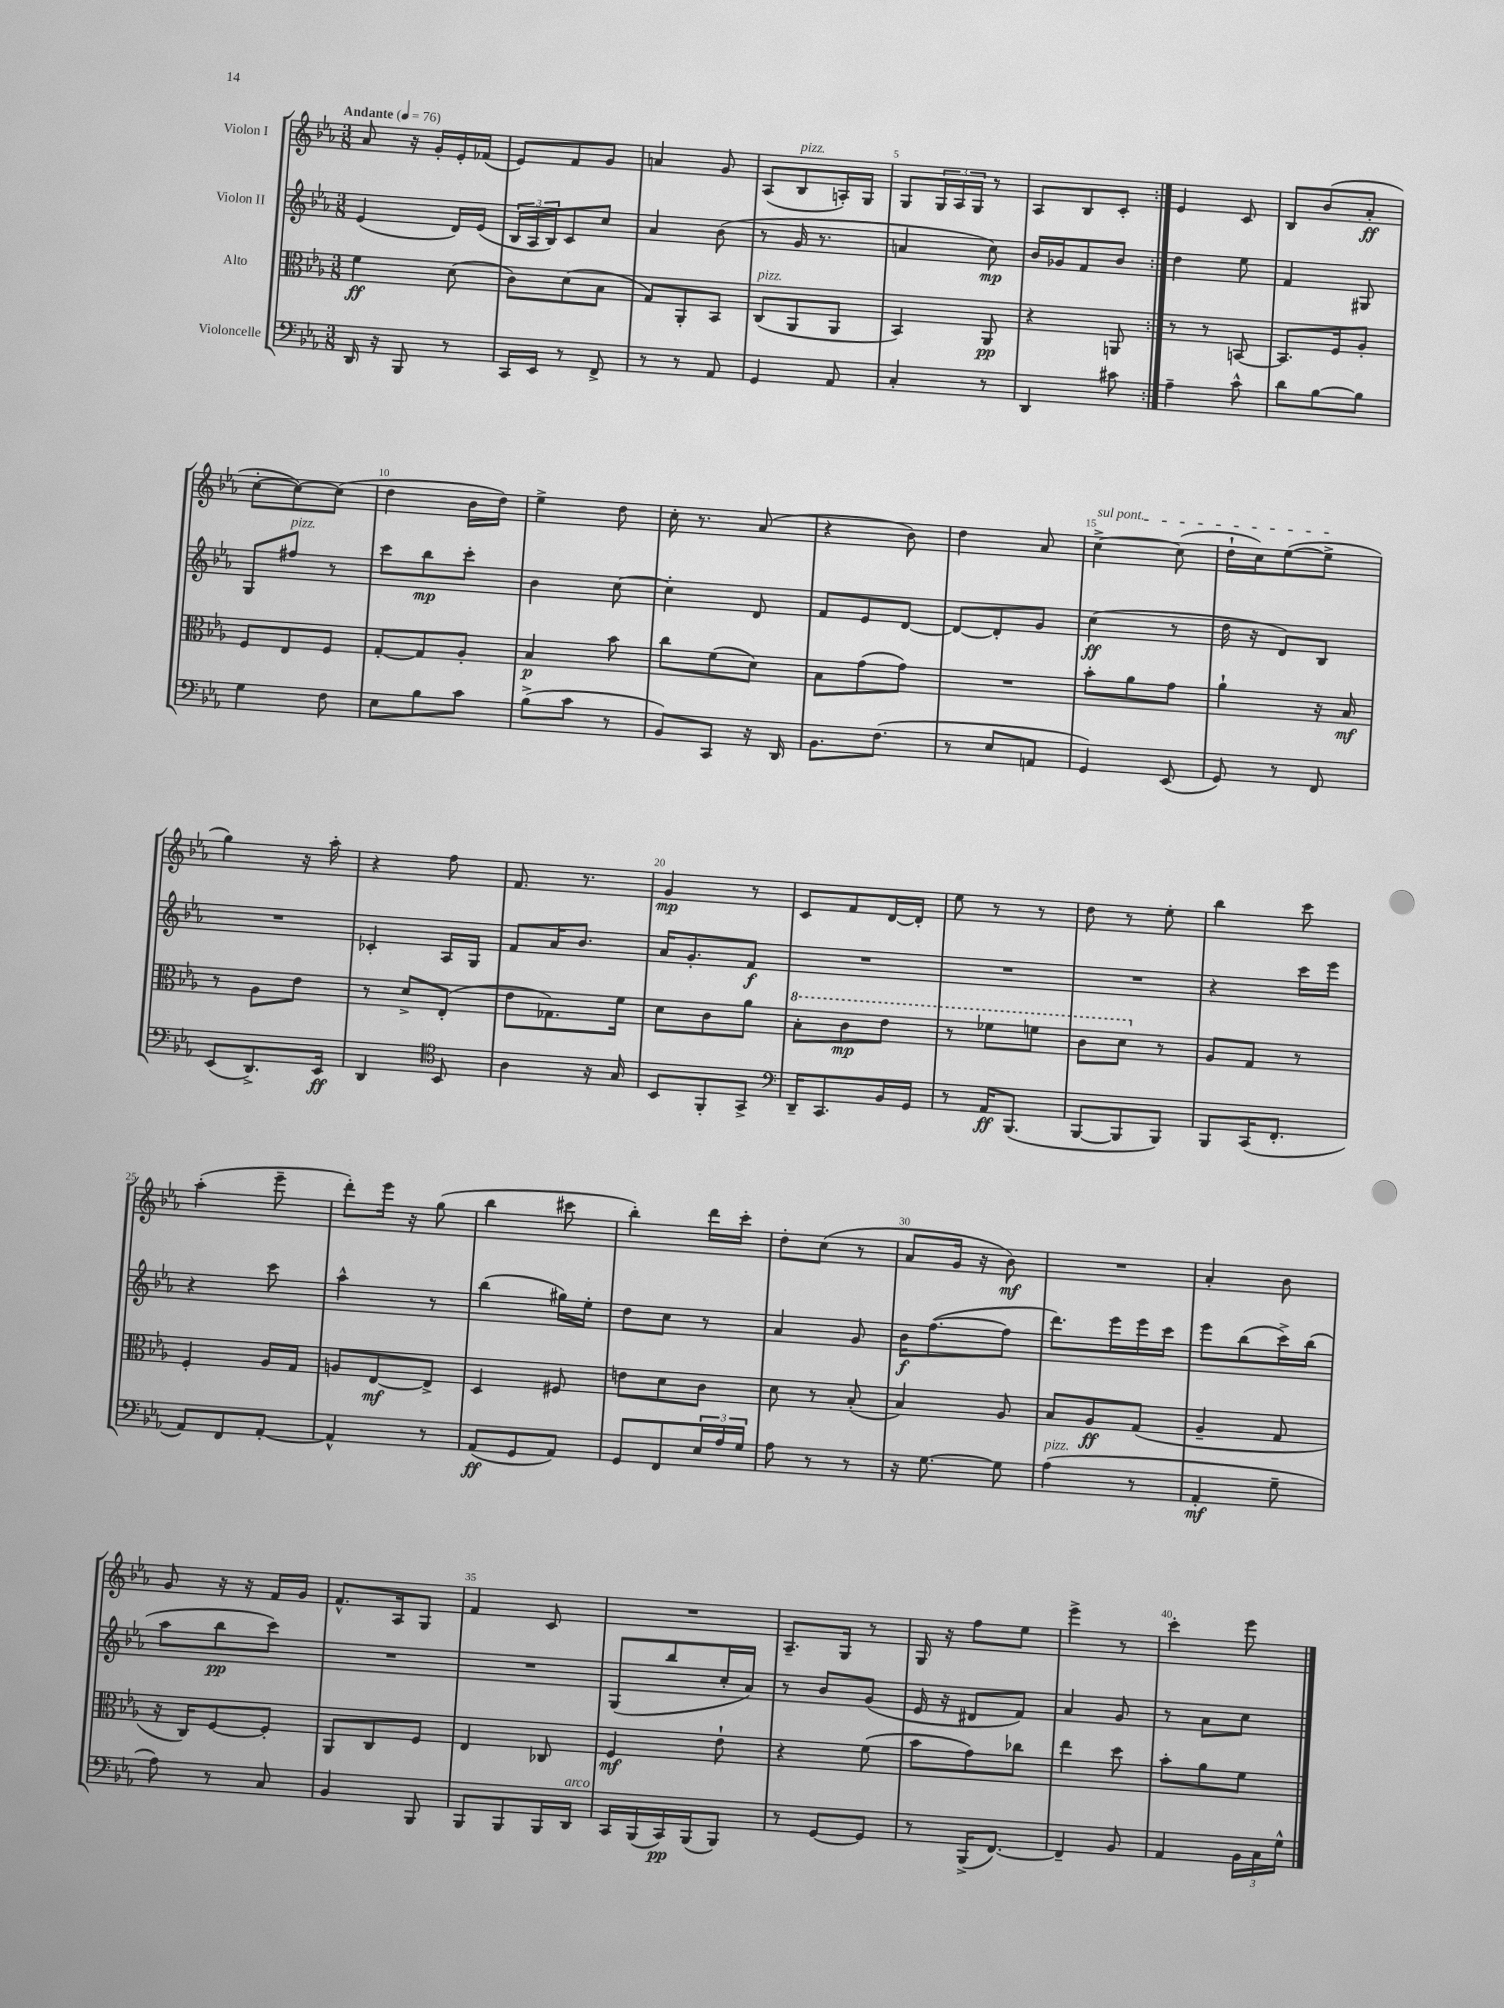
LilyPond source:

<<
\new StaffGroup <<
\new Staff = "s0" \with { instrumentName = "Violon I" } {
    \clef treble \key ees \major \numericTimeSignature \time 3/8 \tempo "Andante" 4 = 76
    \repeat volta 2 { aes'8 r16 g'16-. ees'16-. fes'16( |
    ees'8) f'8 g'8 |
    a'4 g'8 |
    aes8( bes8^\markup { \italic "pizz." } a16-.) g16 |
    g8 \tuplet 3/2 { g16 aes16 g16 } r8 |
    aes8 bes8 c'8-. | }
    ees'4 c'8 |
    bes8 bes'8( aes'8-.\ff |
    c''8~-. c''8~) c''8( |
    d''4 bes'16 d''16) |
    ees''4-> d''8 |
    c''16-. r8. aes'8( |
    r4 bes'8) |
    d''4 aes'8 |
    \once \override TextSpanner.bound-details.left.text = \markup { \italic "sul pont." } c''4~->\startTextSpan c''8( |
    d''16-! c''16) ees''8~( ees''8->\stopTextSpan |
    g''4) r16 aes''16-. |
    r4 f''8 |
    f'8. r8. |
    g'4\mp r8 |
    c'8 f'8 d'16~ d'16-. |
    ees''8 r8 r8 |
    d''8 r8 ees''8-. |
    bes''4 c'''8 |
    aes''4-.( ees'''8-- |
    d'''8-.) ees'''16 r16 g''8( |
    bes''4 cis'''8 |
    bes''4-.) d'''16 c'''16-. |
    d''8-. c''8( r8 |
    aes'8 g'16 r16 bes'8\mf) |
    R4. |
    aes'4-. bes'8 |
    g'8 r16 r16 f'16 g'16 |
    f'8.-^ aes16 g8 |
    f'4 c'8 |
    R4. |
    aes8.-- g16 r8 |
    g16 r16 f''8 ees''8 |
    ees'''4-> r8 |
    c'''4-. ees'''8 \bar "|." |
}
\new Staff = "s1" \with { instrumentName = "Violon II" } {
    \clef treble \key ees \major \numericTimeSignature \time 3/8
    \repeat volta 2 { ees'4( d'16) ees'16( |
    \tuplet 3/2 { bes16 aes16 bes16) } c'8 c''8 |
    aes'4 bes'8( |
    r8 g'16 r8. |
    a'4 c''8\mp) |
    bes'16 ges'16 f'8 bes'8 | }
    d''4 ees''8 |
    f'4 gis8 |
    g8 fis''8^\markup { \italic "pizz." } r8 |
    c'''8 bes''8\mp c'''8-. |
    bes'4 c''8~ |
    c''4-. d'8 |
    f'8 ees'8 d'8~ |
    d'8~ d'8-. g'8 |
    c''4\ff( r8 |
    d''16 r16 d'8) bes8 |
    R4. |
    ces'4-. aes16 g16 |
    f'8 aes'16 bes'8. |
    aes'16 g'8.-. f'8\f |
    R4. |
    R4. |
    R4. |
    r4 c'''16 ees'''16 |
    r4 c'''8 |
    aes''4-^ r8 |
    bes''4( gis''16) ees''16-. |
    d''8 c''8 r8 |
    aes'4 g'8 |
    bes'16\f f''8.~( f''8 |
    d'''8.) ees'''16 ees'''16 c'''16 |
    ees'''8 bes''8( c'''16->) bes''16( |
    aes''8 bes''8\pp c'''8) |
    R4. |
    R4. |
    g8( bes''8 c''16-. aes'16) |
    r8 bes'8 g'8( |
    ees'16 r16 dis'8 f'8) |
    aes'4 g'8 |
    r8 aes'8 c''8 \bar "|." |
}
\new Staff = "s2" \with { instrumentName = "Alto" } {
    \clef alto \key ees \major \numericTimeSignature \time 3/8
    \repeat volta 2 { f'4\ff d'8( |
    c'8) d'8( bes8 |
    g8) aes,8-. bes,8 |
    c8^\markup { \italic "pizz." }( aes,8 aes,8 |
    bes,4) aes,8\pp |
    r4 a,8 | }
    r8 r8 b,8~ |
    b,8. f16 aes8-. |
    f8 ees8 f8 |
    g8~-. g8 aes8-. |
    bes4\p bes'8 |
    c''8 f'8( d'8) |
    bes8 g'8( g'8) |
    R4. |
    bes'8-. aes'8 g'8 |
    aes'4-! r16 bes16\mf |
    r8 aes8 ees'8 |
    r8 d'8-> ees8-.( |
    ees'8 ges8.) f'16 |
    d'8 c'8 aes'8 |
    \ottava #1 bes'8-. c''8\mp ees''8 |
    r8 fes''8 f''8 |
    c''8 d''8 \ottava #0 r8 |
    aes8 g8 r8 |
    f4-. aes16 g16 |
    a8 ees8~\mf ees8-> |
    d4 fis8 |
    e'8 d'8 c'8 |
    d'8 r8 bes8-.( |
    bes4) aes8 |
    bes8 aes8\ff g8( |
    aes4-- g8 |
    r16 c16) f8~ f8-. |
    aes,8 c8 f8 |
    ees4 ces8 |
    f4\mf ees'8-! |
    r4 f'8( |
    bes'8 g'8) ces''8 |
    ees''4 d''8 |
    bes'8-. aes'8 f'8 \bar "|." |
}
\new Staff = "s3" \with { instrumentName = "Violoncelle" } {
    \clef bass \key ees \major \numericTimeSignature \time 3/8
    \repeat volta 2 { d,16 r16 bes,,8 r8 |
    c,16 ees,16 r8 f,8-> |
    r8 r8 aes,8 |
    g,4 aes,8 |
    c4-. r8 |
    d,4 cis'8 | }
    aes4-- c'8-^ |
    d'8 bes8~ bes8 |
    g4 f8 |
    ees8 bes8 c'8 |
    bes8->( c'8 r8 |
    bes,8) c,8 r16 d,16 |
    bes,8. f8.( |
    r8 ees8 a,8 |
    g,4) ees,8( |
    g,8) r8 f,8 |
    ees,8( d,8.->) ees,16\ff |
    d,4 \clef tenor bes,8 |
    aes4 r16 g16 |
    bes,8 f,8-. g,8-> |
    \clef bass d,16-- c,8. bes,16 g,16 |
    r8 aes,16\ff bes,,8.( |
    bes,,8~ bes,,8 bes,,8) |
    bes,,8 c,16( f,8.-. |
    aes,8) f,8 aes,8~-. |
    aes,4-^ r8 |
    aes,8\ff( g,8 aes,8) |
    g,8 f,8 \tuplet 3/2 { ees16 aes16 g16 } |
    aes8 r8 r8 |
    r16 g8.~ g8 |
    aes4^\markup { \italic "pizz." }( r8 |
    aes,4-.\mf g8-- |
    aes8) r8 c8 |
    bes,4 bes,,8 |
    bes,,8 bes,,8 bes,,16 d,16^\markup { \italic "arco" } |
    c,16 bes,,16( c,16\pp) bes,,16( bes,,8) |
    r8 g,8~ g,8 |
    r8 bes,,16->( f,8.~) |
    f,4-- bes,8 |
    aes,4 \tuplet 3/2 { bes,16 c16 g16-^ } \bar "|." |
}
>>
>>
\layout { \context { \Score \override BarNumber.break-visibility = ##(#f #t #t) barNumberVisibility = #(every-nth-bar-number-visible 5) } }
